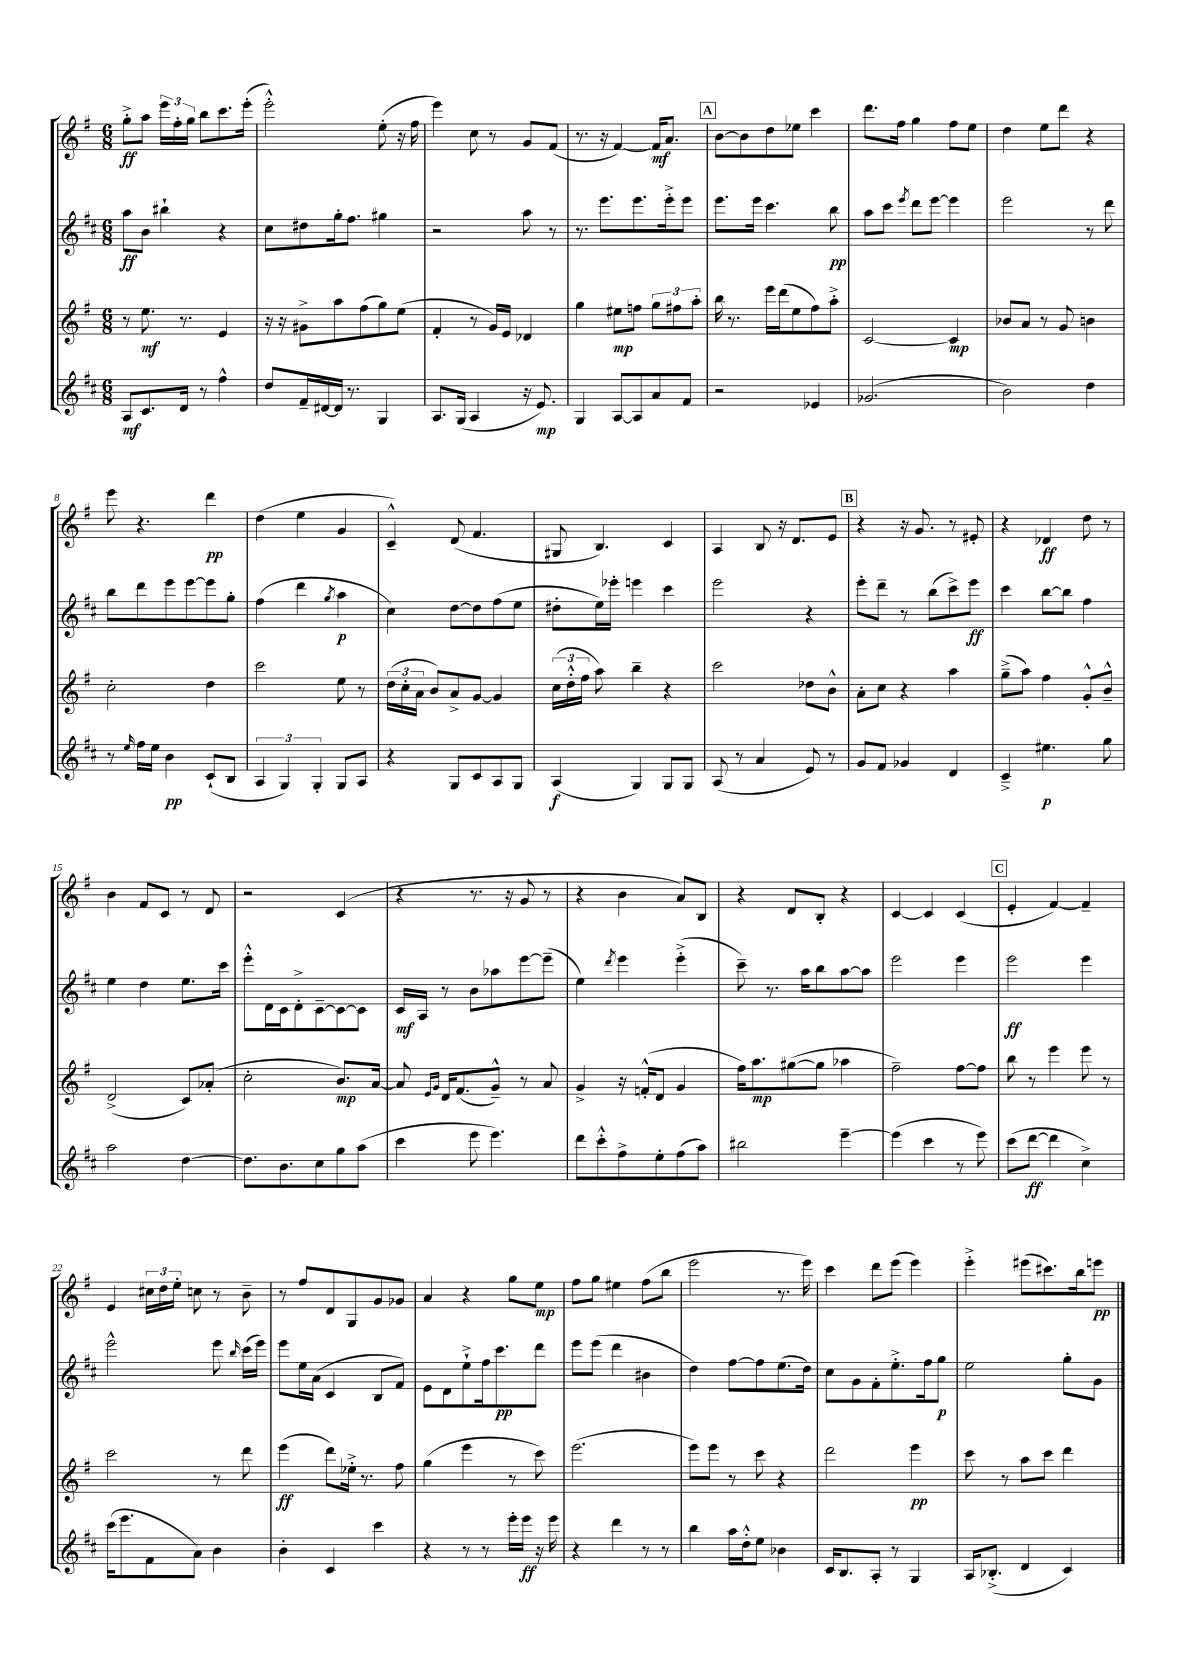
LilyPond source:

<<
\new StaffGroup <<
\new Staff = "s0" {
    \clef treble \key g \major \numericTimeSignature \time 6/8
    \autoBeamOff g''8[-.->\ff a''8] \tuplet 3/2 { e'''16[ fis''16-. g''16] } b''8[ c'''8. e'''16]-.( |
    e'''2-.-^) e''8-.( r16 fis''16 |
    e'''4) c''8 r8 g'8[ fis'8]( |
    r8. r16 fis'4~) fis'16[\mf a'8.] |
    \mark \markup { \box "A" } b'8[~ b'8 d''8 ees''8] c'''4 |
    d'''8.[ fis''16] g''4 fis''8[ e''8] |
    d''4 e''8[ d'''8] r4 |
    e'''8 r4. d'''4\pp |
    d''4( e''4 g'4 |
    c'4---^) d'8( fis'4. |
    gis8 b4.) c'4 |
    a4 b8 r16 d'8.[ e'8] |
    \mark \markup { \box "B" } r4 r16 g'8. r8 eis'8-. |
    r4 des'4\ff d''8 r8 |
    b'4 fis'8[ c'8] r8 d'8 |
    r2 c'4( |
    r4 r8. r16 g'8 r8 |
    r4 b'4 a'8[) b8] |
    r4 d'8[ b8]-. r4 |
    c'4~ c'4 c'4( |
    \mark \markup { \box "C" } e'4-. fis'4~) fis'4-- |
    e'4 \tuplet 3/2 { cis''16[ d''16 e''16]-. } c''8 r8 b'8-- |
    r8 fis''8[ d'8 g8 g'8 ges'8] |
    a'4 r4 g''8[ e''8]\mp |
    fis''8[ g''8] eis''4 fis''8[( b''8] |
    e'''2 r8. e'''16) |
    c'''4 d'''8[ e'''8]( e'''4) |
    e'''4-.-> eis'''8[( cis'''8.) b''16 e'''8]\pp \bar "|." |
}
\new Staff = "s1" {
    \clef treble \key d \major \numericTimeSignature \time 6/8
    \autoBeamOff a''8[\ff b'8] bis''4-! r4 |
    cis''8[ dis''8 g''16-. fis''8.] gis''4 |
    r2 a''8 r8 |
    r8. e'''8.[ e'''8. e'''16-.-> e'''8] |
    \mark \markup { \box "A" } e'''8.[ e'''16] cis'''4. b''8\pp |
    a''8[ cis'''8] \acciaccatura { e'''8 } d'''8[ e'''8]~ e'''4 |
    e'''2 r8 d'''8 |
    b''8[ d'''8 e'''8 e'''8~ e'''8 g''8]-. |
    fis''4( d'''4 \acciaccatura { g''8 } a''4\p |
    cis''4) d''8[~ d''8 fis''8( e''8] |
    dis''8[-. e''16) ees'''16]-. e'''4 cis'''4 |
    e'''2 r4 |
    \mark \markup { \box "B" } e'''8[-. d'''8]-- r8 b''8[( cis'''8->) e'''8]\ff |
    cis'''4 b''8[~ b''8] fis''4 |
    e''4 d''4 e''8.[ cis'''16] |
    e'''8[-.-^ d'16 cis'16 d'8-.-> cis'8~-- cis'8~ cis'8] |
    cis'16[\mf a16] r8 b'8[ aes''8 e'''8~ e'''8]--( |
    e''4) \acciaccatura { d'''8 } e'''4 e'''4-.->( |
    cis'''8--) r8. a''16[ b''8 a''8~ a''8] |
    e'''2 e'''4 |
    \mark \markup { \box "C" } e'''2\ff e'''4 |
    e'''2-^ e'''8 \grace { b''16 } cis'''16[( e'''16]) |
    e'''8[ e''16 a'16]( cis'4 b8[ fis'8]) |
    e'8[ d'8 e''8-!-> fis''16 cis'''8.\pp d'''8] |
    e'''8[ e'''8]( d'''4 bis'4 |
    d''4) fis''8[~ fis''8 e''8.( d''16]) |
    cis''8[ g'8 fis'8-. e''8.-.-> fis''16 g''8]\p |
    e''2 g''8[-. g'8] \bar "|." |
}
\new Staff = "s2" {
    \clef treble \key g \major \numericTimeSignature \time 6/8
    \autoBeamOff r8 e''8.\mf r8. e'4 |
    r16 r16 gis'8[-> a''8 fis''8( g''8) e''8]( |
    fis'4-. r8 g'16[) e'16] des'4 |
    g''4 eis''8[\mp f''8] \tuplet 3/2 { g''8[ fis''8 a''8]-. } |
    \mark \markup { \box "A" } b''16 r8. e'''16[ d'''16( e''8 fis''8) a''8]-.-> |
    c'2~ c'4\mp |
    bes'8[ a'8] r8 g'8 b'4 |
    c''2-. d''4 |
    c'''2 e''8 r8 |
    \tuplet 3/2 { d''16[( c''16-. a'16] } b'8[) a'8-> g'8]~ g'4 |
    \tuplet 3/2 { c''16[( d''16-.-^ fis''16] } a''8) b''4-- r4 |
    c'''2 des''8[ b'8]-^ |
    \mark \markup { \box "B" } a'8[-. c''8] r4 a''4 |
    g''8[--->( a''8]) fis''4 g'8[-.-^ b'8]---^ |
    d'2->( c'8[) aes'8]-.( |
    c''2-. b'8.[\mp) a'16]~ |
    a'8 \grace { e'16[ g'16] } d'16[ fis'8.( g'8]---^) r8 a'8 |
    g'4-> r16 f'16[-.-^( d'8] g'4 |
    fis''16[) a''8.\mp gis''8~( gis''8] aes''4 |
    fis''2--) fis''8[~ fis''8] |
    \mark \markup { \box "C" } b''8 r8 e'''4 e'''8 r8 |
    c'''2 r8 d'''8 |
    e'''4\ff( d'''8[) ees''16]-.-> r8. fis''8 |
    g''4( e'''4 r8 c'''8) |
    e'''2.( |
    e'''8[) e'''8] r8 c'''8 r4 |
    d'''2 e'''4\pp |
    c'''8 r8 a''8[ c'''8] d'''4 \bar "|." |
}
\new Staff = "s3" {
    \clef treble \key d \major \numericTimeSignature \time 6/8
    \autoBeamOff a8[\mf cis'8. d'16] r8 fis''4-^ |
    d''8[ fis'16-- dis'16~ dis'16] r8. g4 |
    a8.[ g16]( a4 r16 e'8.\mp) |
    g4 a8[~ a8 a'8 fis'8] |
    \mark \markup { \box "A" } r2 ees'4 |
    ges'2.( |
    b'2) d''4 |
    r8 \grace { e''16 } fis''16[ e''16] b'4\pp cis'8[-!( b8] |
    \tuplet 3/2 { a4 g4) g4-. } g8[ a8] |
    r4 g8[ cis'8 a8 g8] |
    a4\f( g4) g8[ g8] |
    a8( r8 a'4 e'8) r8 |
    \mark \markup { \box "B" } g'8[ fis'8] ges'4 d'4 |
    cis'4---> eis''4.\p g''8 |
    a''2 d''4~ |
    d''8.[ b'8. cis''8 g''8 a''8]( |
    cis'''4 e'''8 e'''4.) |
    d'''8[ cis'''8-.-^ fis''8-> e''8-. fis''8( a''8]) |
    bis''2 e'''4~-- |
    e'''4( cis'''4 r8 e'''8) |
    \mark \markup { \box "C" } cis'''8[( d'''8]~\ff d'''4 cis''4->) |
    cis'''16[( e'''8. fis'8 a'8]) b'4 |
    b'4-. cis'4 cis'''4 |
    r4 r8 r8 e'''16[-. e'''16]\ff r16 e'''16 |
    r4 d'''4 r8 r8 |
    b''4 a''16[ d''16-.-^ e''8] bes'4 |
    cis'16[ b8. a8]-. r8 g4 |
    a16[ bes8.]-.->( d'4 cis'4) \bar "|." |
}
>>
>>
